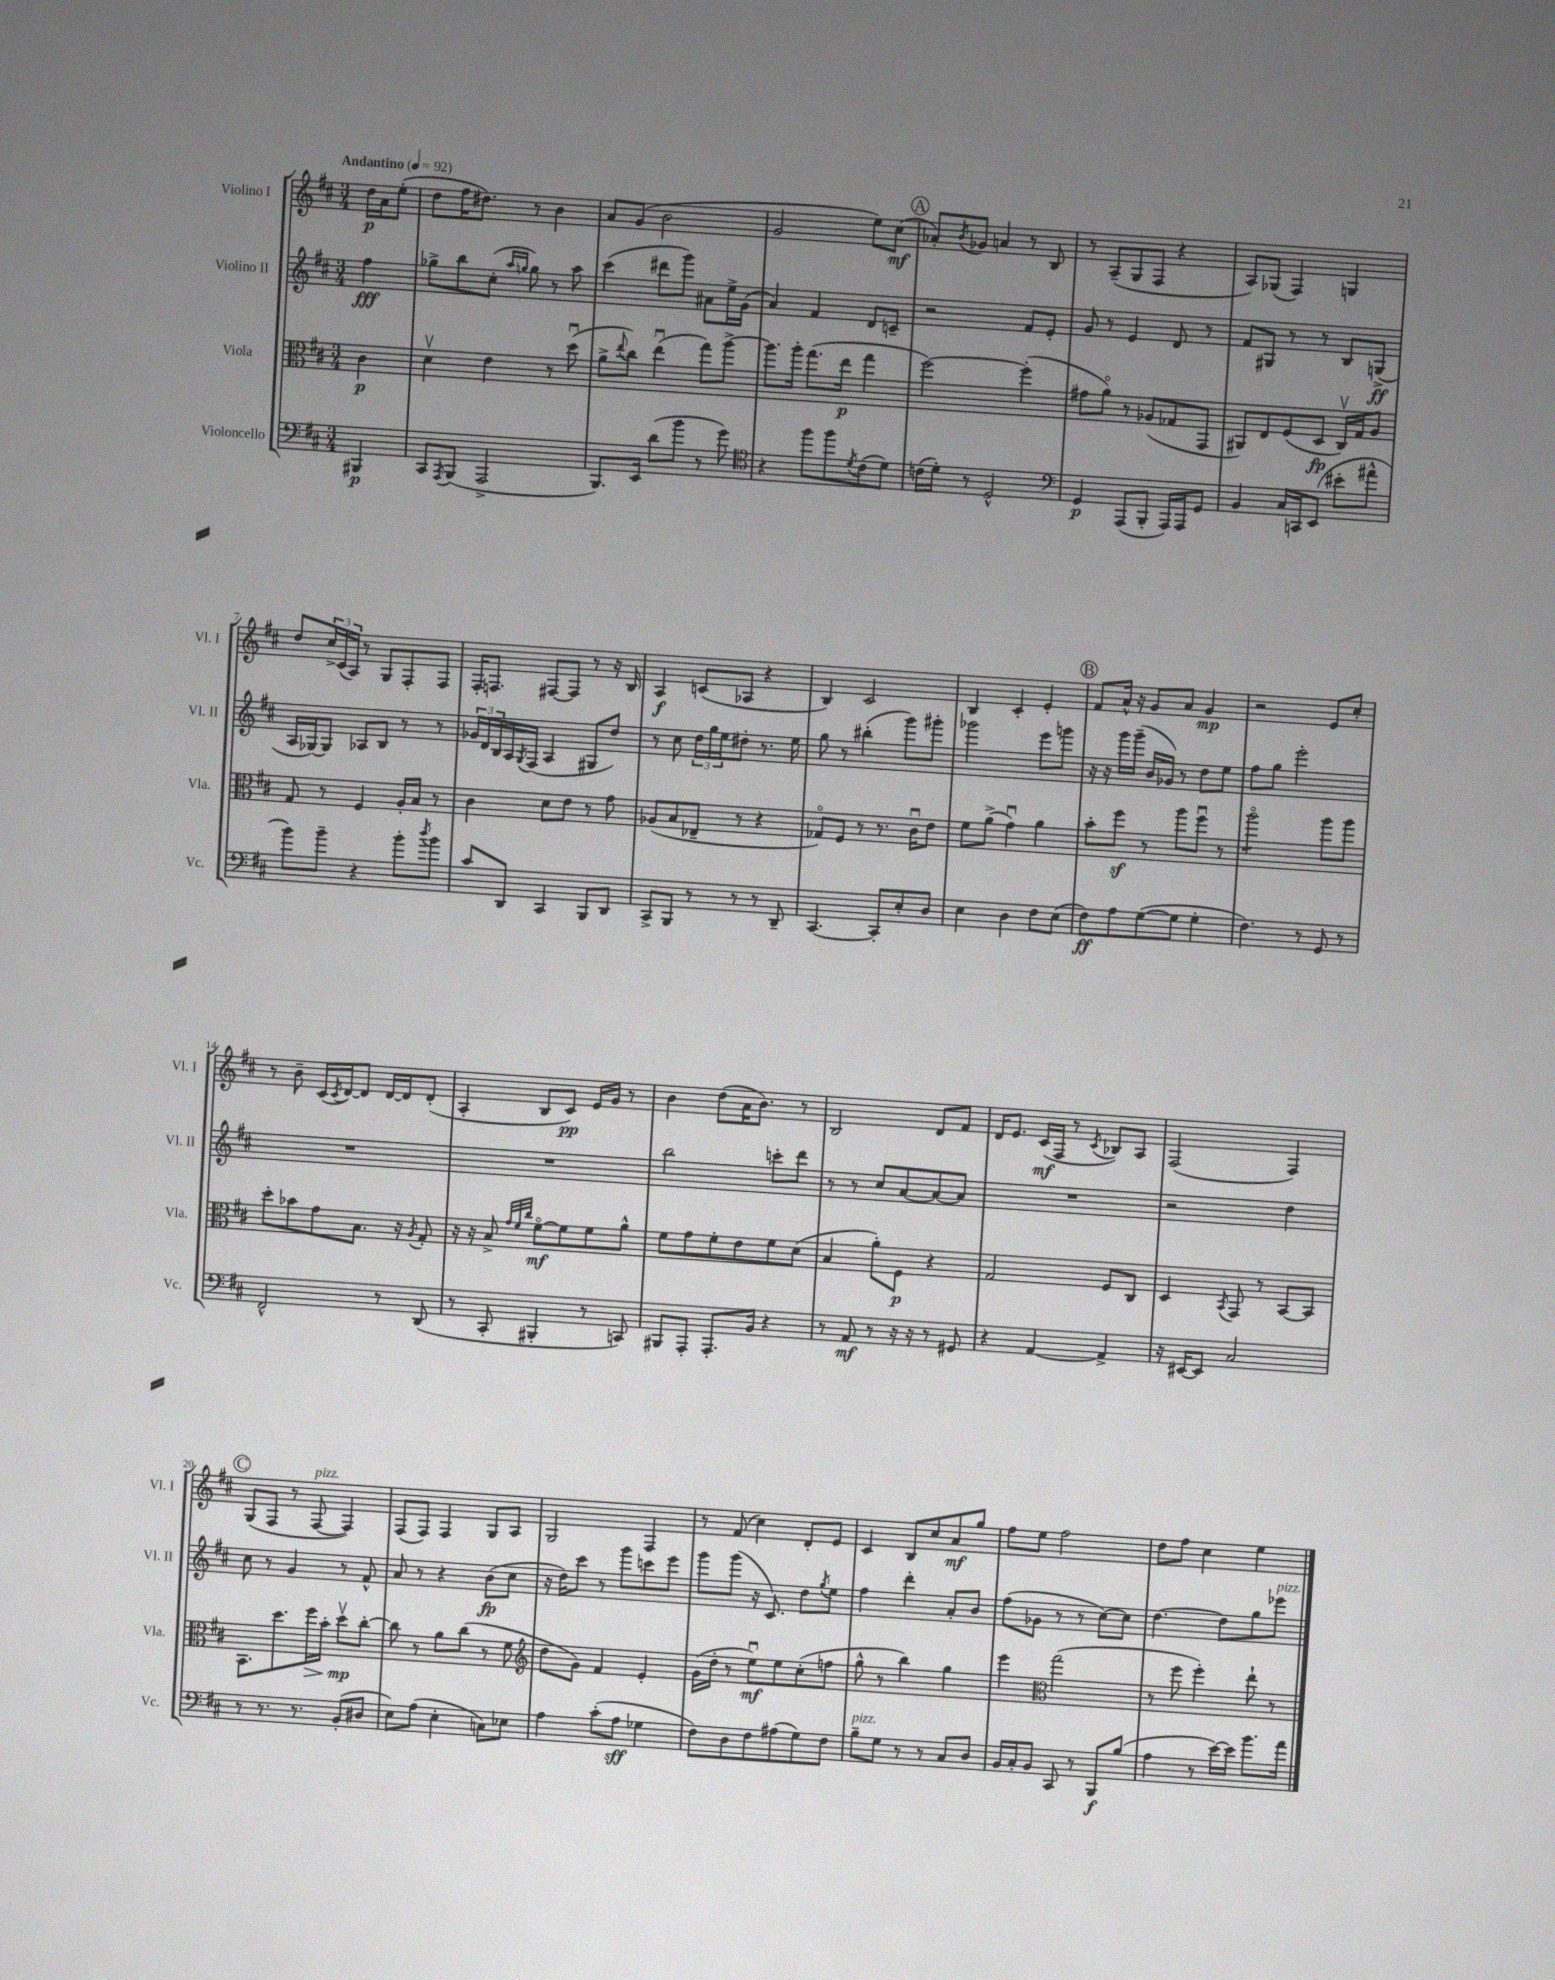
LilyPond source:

<<
\new StaffGroup <<
\new Staff = "s0" \with { instrumentName = "Violino I" shortInstrumentName = "Vl. I" } {
    \clef treble \key d \major \numericTimeSignature \time 3/4 \partial 4 \tempo "Andantino" 4 = 92
    d''16\p a'16 e''8-.( |
    d''8 fis''16 dis''8.) r8 b'4 |
    a'8 g'8( b'2 |
    g'2 e''8) cis''8\mf( |
    \mark \markup { \circle "A" } aes'8-.) \acciaccatura { b'8 } ges'8 a'4 r8 b8 |
    r8 a8--( g8 fis8 r4 |
    a8) ges8( fis4) g4 |
    d''8 \tuplet 3/2 { cis''16-> cis'16( a16) } r8 g8 fis8-. fis8 |
    fis16-. f8. fis8~ fis8 r8 r16 b16 |
    a4\f c'8( aes8 r4 |
    b4) cis'2 |
    b4 cis'4-. e'4-. |
    \mark \markup { \circle "B" } fis'8 a'16-^ r16 g'8 a'8 g'4\mp |
    r2 e'8 cis''8-. |
    r8 b'8-- cis'16( \acciaccatura { cis'8 } d'16~) d'8 d'16~ d'16 d'8-.( |
    a4-. b8 cis'8\pp) e'16 g'16 r8 |
    b'4 d''8( a'16 b'8.) r8 |
    b2 d'8 fis'8 |
    d'16 e'8. cis'16\mf( fis16 r8 \acciaccatura { cis'8 } bes8) a8 |
    fis2( fis4) |
    \mark \markup { \circle "C" } g8( fis8 r8 fis8~^\markup { \italic "pizz." } fis4) |
    fis8( fis8) fis4 g8 a8 |
    g2 fis4 |
    r8 fis'8( cis''4) d'8-. e'8 |
    cis'4 b8 cis''8 a'8\mf g''8 |
    fis''8 e''8 fis''2 |
    d''8 fis''8 cis''4 e''4 \bar "|." |
}
\new Staff = "s1" \with { instrumentName = "Violino II" shortInstrumentName = "Vl. II" } {
    \clef treble \key d \major \numericTimeSignature \time 3/4 \partial 4
    fis''4\fff |
    ges''8-> b''8 cis''8-.( \grace { a''16 g''16 } g''8) r8 a''8 |
    cis'''4( dis'''8 g'''8) ais'8 e''16-> g'16( |
    a'4) fis'4 d'8 c'8-- |
    \mark \markup { \circle "A" } r2 fis'8 e'8-. |
    g'8 r8 e'4 d'8 r8 |
    fis'8 gis8 r8 r8 b8 g8->\ff( |
    a16 ges16~) ges8 aes8 b8 r8 r8 |
    \tuplet 3/2 { ges'16 d'16 b16 } a16 \acciaccatura { g8 } fis16( a4 gis8 d''8) |
    r8 cis''8 \tuplet 3/2 { d''16 g''16 e''16 } dis''8-. r8. e''16 |
    g''8 r8 bis''4-.( g'''8) gis'''8-. |
    ges'''2 e'''8 g'''8 |
    \mark \markup { \circle "B" } r16 r16 g'''16 g'''16--( b'16 ges'16) r8 d''8 e''8 |
    fis''8 g''8 e'''2-. |
    R2. |
    R2. |
    b''2 c'''8-. d'''8 |
    r8 r8 cis''8 a'8~ a'8~ a'8 |
    R2. |
    r2 d''4 |
    \mark \markup { \circle "C" } cis''8 r8 g'4 r8 fis'8-^ |
    a'8 r8 r4 b'8\fp( cis''8 |
    r16 d''16) cis'''8 r8 g'''8 c'''8 e'''8 |
    g'''8 g'''8( r16 cis'8.) d''8 \acciaccatura { g''8 } e''8 |
    fis''4 d'''4-. a'8-. b'8 |
    fis''8( ges'8 r8 r8 cis''8~) cis''8 |
    d''4.~ d''8 g''8 ees'''8^\markup { \italic "pizz." } \bar "|." |
}
\new Staff = "s2" \with { instrumentName = "Viola" shortInstrumentName = "Vla." } {
    \clef alto \key d \major \numericTimeSignature \time 3/4 \partial 4
    cis'4\p |
    d'4\upbow e'4 r8 d''8\downbow( |
    a'8-> \appoggiatura { e''8 } cis''8) e''4\downbow( g''8) a''8~-> |
    a''8. a''16-. g''8.( e''16\p g''4 |
    \mark \markup { \circle "A" } fis''2~) fis''4-.( |
    gis'8 a'8\flageolet) r8 aes8( ges8 g,8 |
    ais,8) e8 fis8( d8\fp cis16\upbow) g16 a8 |
    g8 r8 fis4 a16-. b16 r8 |
    cis'4 d'8 e'8 r8 g'8 |
    aes8( b8 ees8-- r8 r4 |
    ges8\flageolet) fis8 r8 r8. cis'16\downbow e'8 |
    fis'8 a'8->( g'4\downbow) a'4 |
    \mark \markup { \circle "B" } b'8-. fis''8\sf r8 a''8 fis''8\downbow r8 |
    a''2:8\flageolet a''8 a''8 |
    d''8-. bes'8 g'8 b8. r16 \acciaccatura { a8 } g8-. |
    r16 r16 b8-> \grace { g'32 fis'32 cis''32 } fis'8~\flageolet\mf fis'8 fis'8 a'8-^ |
    fis'8 g'8 fis'8-. e'8 fis'8 d'8( |
    b4 a'8-.) fis8\p r4 |
    g2 fis8 cis8 |
    d4 \acciaccatura { b,8 } g,8 r8 b,8~ b,8 |
    \mark \markup { \circle "C" } b,8. d''8. fis''16\> b'16-. d''8\upbow\mp\! cis''8~-. |
    cis''8 r8 a'8 cis''8( r8 fis'8 |
    \clef treble d''8 g'8) fis'4 e'4-. |
    g'16( d''16-. r8 e''8\downbow\mf) e''8 cis''8-.( f''8 |
    g''8-^ r8 b''4) g''4 |
    e'''4 \clef alto g''2( |
    r8 fis''8 fis''4-.) e''8-! r8 \bar "|." |
}
\new Staff = "s3" \with { instrumentName = "Violoncello" shortInstrumentName = "Vc." } {
    \clef bass \key d \major \numericTimeSignature \time 3/4 \partial 4
    bis,,4\p |
    cis,8 \acciaccatura { a,,8 } b,,8( a,,2-> |
    b,,8.) e,16 d'8( b'8 r8 g'8) |
    \clef tenor r4 fis''8 fis''8 \acciaccatura { d'8 } cis'8( d'8) |
    \mark \markup { \circle "A" } c'16( d'16-.) r8 d2-^ |
    \clef bass g,4\p a,,8( b,,8-. a,,16) a,,16 g,8 |
    b,4 cis16 c,16 e,8( eis'8-. ais'8-^ |
    b'8) b'8-- r4 b'8-. \acciaccatura { d''8 } b'8 |
    cis'8 d,8 cis,4 b,,8 d,8 |
    cis,8-> b,,8 r8 r8 r8 d,8-- |
    cis,4.~ cis,8-. e8-. d8 |
    e4 d4 fis8 e8( |
    \mark \markup { \circle "B" } fis8\ff) a8 g8~( g8 g4-. |
    fis4.) r8 g,8 r8 |
    fis,2-^ r8 d,8( |
    r8 cis,8-. bis,,4-. r8 c,8) |
    bis,,8 a,,8-. a,,8.-. b,16 r4 |
    r8 a,8\mf r8 r16 r16 r8 gis,8 |
    r4 a,4~ a,4-> |
    r16 eis,16~ eis,8 cis2 |
    \mark \markup { \circle "C" } r8 r8. r8. b,8-.( dis8 |
    e8) a8( e4-. c8) ees8 |
    a4 cis'8-.( a8\sff ges4 |
    fis8) d8 fis8 ais8( g8) fis8 |
    b8--^\markup { \italic "pizz." } g8 r8 r8 cis8 d8 |
    b,16 cis16-. b,8 cis,8 r8 b,,8\f b8( |
    a4 r8 e'16~) e'16 b'8. a'16 \bar "|." |
}
>>
>>
